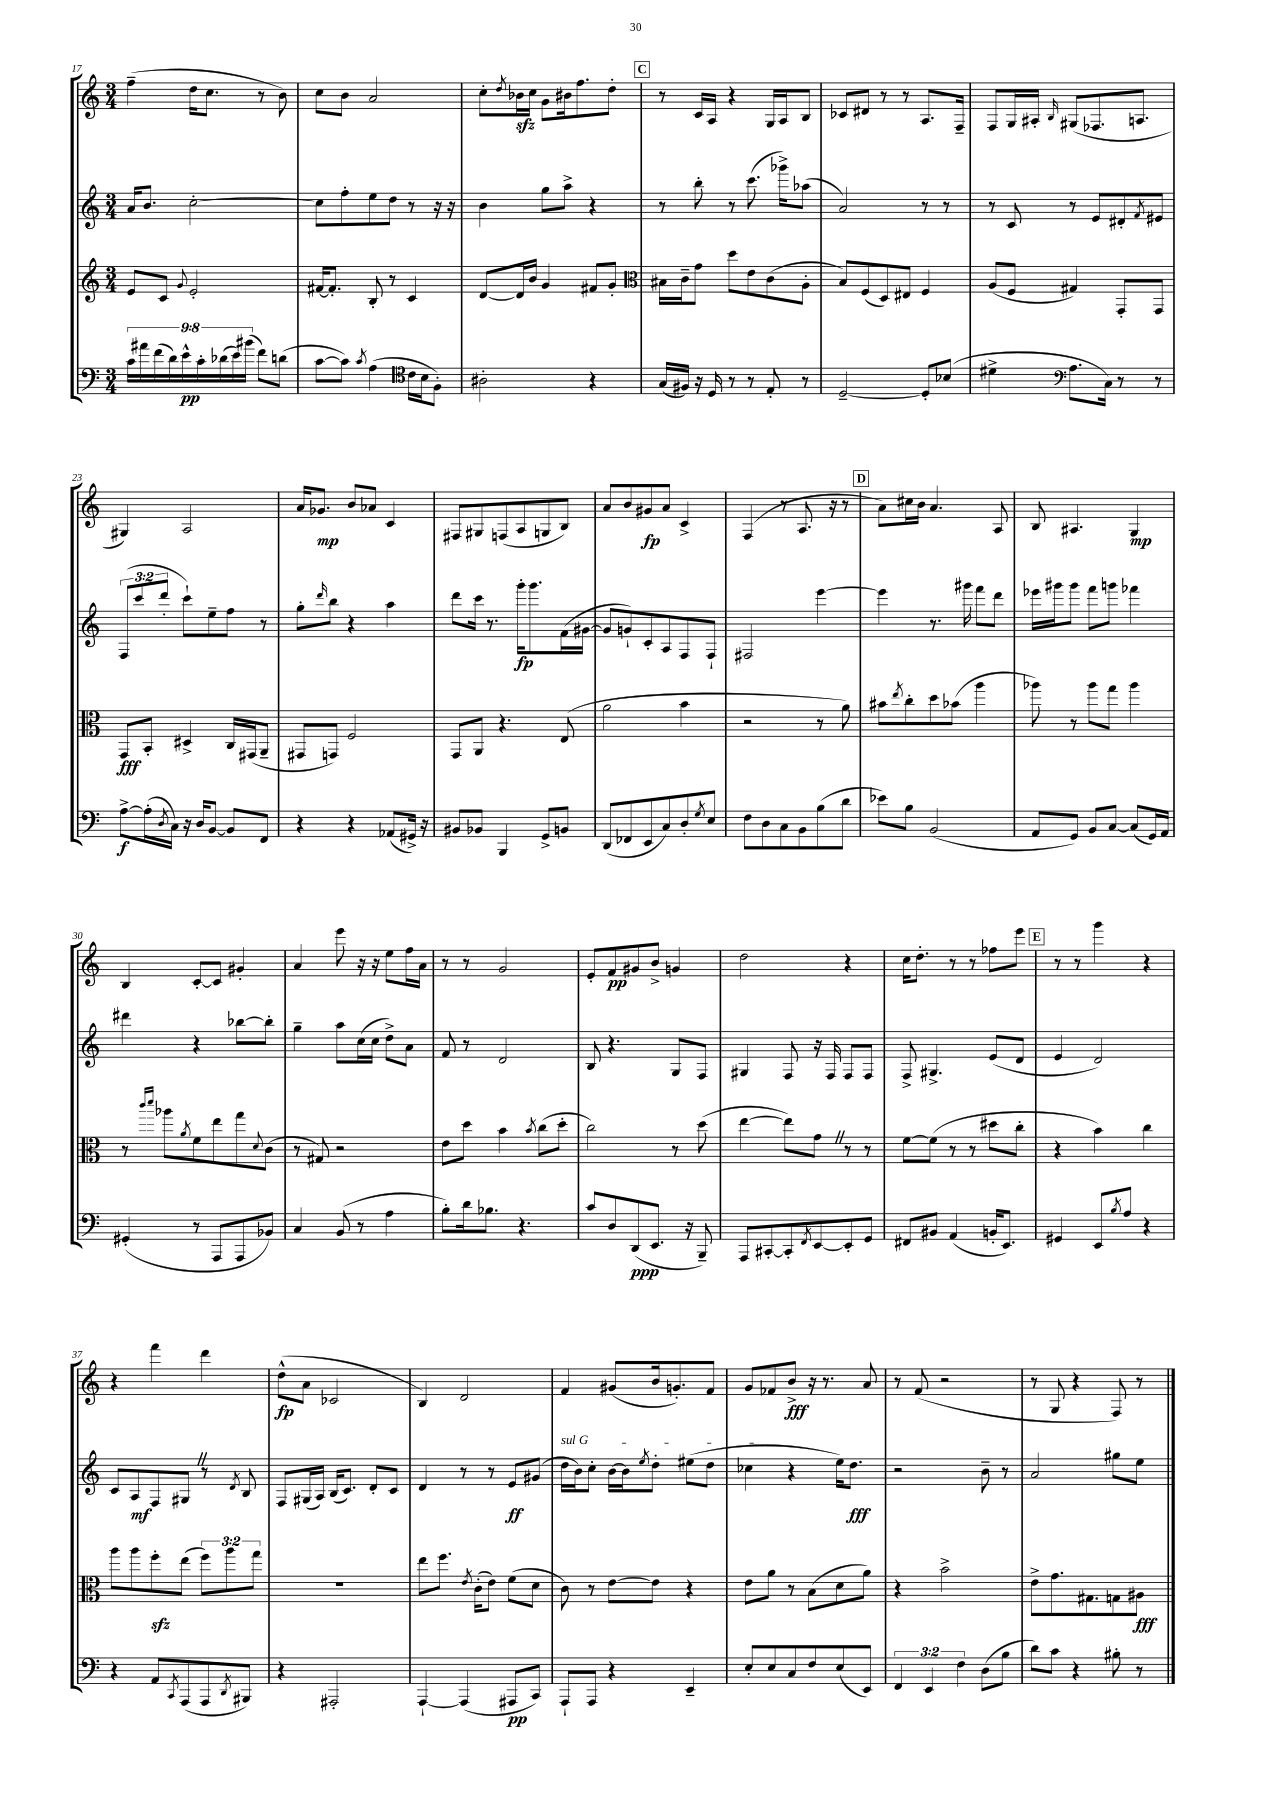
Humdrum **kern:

**kern	**kern	**kern	**kern
*staff4	*staff3	*staff2	*staff1
*clefF4	*clefG2	*clefG2	*clefG2
*k[]	*k[]	*k[]	*k[]
*M3/4	*M3/4	*M3/4	*M3/4
18c	8e	16a	(4ff~
18a#	.	.	.
.	.	8.b	.
(18f	.	.	.
.	8c	.	.
18d)	.	.	.
18e^^	.	.	.
.	8qqg	.	.
.	2e'	[2cc'	16dd
18c'	.	.	.
.	.	.	8.cc
(18d-	.	.	.
18e)	.	.	.
(18b#	.	.	.
8f)	.	.	8r
(8d	.	.	8b)
=	=	=	=
[8c	[16f#	8cc]	8cc
.	8.f#']	.	.
8c])	.	8ff'	8b
8qc	.	.	.
(4A	8B'	8ee	2a
.	8r	8dd	.
*clefC4	*	*	*
16c	4c	8r	.
16B	.	.	.
8F')	.	16r	.
.	.	16r	.
=	=	=	=
2A#'	[8d	4b	8cc'
.	.	.	8qdd
.	16d]	.	16b-
.	16b	.	16cc
.	4g	8gg	8g
.	.	8aa^	16b#
.	.	.	8.ff
4r	8f#	4r	.
.	8g'	.	8dd'
=	=	=	=
*	*clefC3	*	*
(16G	16B#	8r	8r
16F#)	16c~	.	.
16r	8g	8bb'	16c
16D	.	.	16A
8r	8dd	8r	4r
8r	8e	(8.ccc	.
8E'	(8c	.	16G
.	.	16ggg-^)	16A
8r	8A'	(8aa-	8B
=	=	=	=
[2D~	8B)	2a)	8c-
.	(8F	.	8d#
.	8D)	.	8r
.	8E#	.	8r
8D']	4F	8r	8.A
(8B-	.	8r	.
.	.	.	16F~
=	=	=	=
4d#^	(8A	8r	8F
.	8F	8c	16G
.	.	.	16A#'
*clefF4	*	*	*
.	.	.	16qqB
8.A	4G#)	8r	(8G#
.	.	8e	8.F-
16C)	.	.	.
8r	8GG'	8d#'	.
.	.	.	8.A
.	.	8qf	.
8r	8GG	8e#	.
=	=	=	=
[8A^	8GG	(12F	4G#)
.	.	12ccc	.
(16A']	8BB'	.	.
.	.	12ddd'	.
8qD	.	.	.
16C)	.	.	.
16r	4D#^	8ccc`)	2A
16D	.	.	.
[8BB	.	8ee~	.
8BB]	16C	8ff	.
.	(16GG#	.	.
8FF	8AA~	8r	.
=	=	=	=
4r	8GG#	8gg'	16a
.	.	.	8.g-
.	.	16qqddd	.
.	8GG)	8bb	.
4r	2F	4r	8b
.	.	.	8a-
(8AA-	.	4aa	4c
16GG#^)	.	.	.
16r	.	.	.
=	=	=	=
8BB#	8GG	8ddd	8F#
8BB-	8AA	16ccc	8G#
.	.	8.r	.
4BBB	4.r	.	(8F
.	.	16ggg'	8A
.	.	8.ggg	.
8GG^	.	.	8G
8BB	(8E	(16f	8B)
.	.	[16g#	.
=	=	=	=
(8DD	2a	8g#]	8a
8FF-	.	8g`)	8b
8EE	.	8c'	8g#
8C)	.	8A	8a
8D'	4b	8F	4c^
8qG	.	.	.
8E	.	8F`	.
=	=	=	=
8F	2r	2F#	(4F
8D	.	.	.
8C	.	.	8r
8BB	.	.	8.A
(8B	8r	[4eee	.
.	.	.	16r
8d	8a)	.	8r
=	=	=	=
8e-)	8b#	4eee]	8a)
.	8qee	.	.
8B	8cc'	.	16cc#
.	.	.	16b
(2BB	8dd	8.r	4.a
.	(8b-	.	.
.	.	16ggg#	.
.	4aa	8fff	.
.	.	8ddd	8A
=	=	=	=
8AA	8aa-)	16eee-	8B
.	.	16ggg#	.
8GG)	8r	8ggg#	4.A#
8BB	8aa-	8fff	.
[8C	8gg	8ggg	.
(8C]	4aa-	4fff-	4G
16GG)	.	.	.
16AA	.	.	.
=	=	=	=
(4GG#'	8r	4ddd#	4B
.	16qqccc	.	.
.	16qqddd	.	.
.	8aa-	.	.
.	8qa	.	.
8r	8f	4r	[8c'
8AAA	8ee	.	8c]
8AAA	8gg	[8bb-	4g#'
.	8qqd	.	.
8BB-)	(8c	8bb-']	.
=	=	=	=
4C	8r	4gg~	4a
.	8G#)	.	.
(8BB	2r	8aa	8eee
8r	.	(16cc	16r
.	.	16cc	16r
4A	.	8dd^)	8ee
.	.	8a	16ff
.	.	.	16a
=	=	=	=
8B')	8e	8f	8r
16d	8dd	8r	8r
8.B-	.	.	.
.	4b	2d	2g
4.r	.	.	.
.	8qb	.	.
.	(8cc	.	.
.	8dd'	.	.
=	=	=	=
8c	2cc)	8B	8e'
8D	.	4.r	8f
(8DD	.	.	8g#
8.EE	.	.	8b^
.	8r	8G	4g
16r	.	.	.
8BBB~)	(8dd	8F	.
=	=	=	=
8AAA	[4ee	4G#	2dd
[8CC#'	.	.	.
8CC#']	8ee])	8F	.
8qFF	.	.	.
[8EE	8g	16r	.
.	.	16F	.
8EE']	8r	8F	4r
8GG	8r	8F	.
=	=	=	=
8FF#	[8f	8F^	16cc
.	.	.	8.dd'
8BB#	(8f]	4.G#^	.
(4AA	8r	.	8r
.	8r	.	8r
16BB'	8dd#	(8e	8ff-
8.EE)	.	.	.
.	8cc'	8d	8eee
=	=	=	=
4GG#	4r	4e	8r
.	.	.	8r
8EE	4b)	2d)	4ggg
8qB	.	.	.
8A	.	.	.
4r	4cc	.	4r
=	=	=	=
4r	8aa	8c	4r
.	8aa	8A	.
8AA	8ff'	8F	4fff
8qCC	.	.	.
(8AAA	(8ee	8G#	.
8AAA	12ff)	8r	4ddd
.	12aa	.	.
8qDD	.	8qd	.
8BBB#)	.	8B	.
.	12gg	.	.
=	=	=	=
4r	2.r	8F	(8dd^^
.	.	(16G#	8a
.	.	16A)	.
2AAA#'	.	(16B	2c-
.	.	8.c)	.
.	.	8d'	.
.	.	8c	.
=	=	=	=
[4AAA`	8ee	4d	4B)
.	8.ff	.	.
(4AAA]	.	8r	2d
.	8qe	.	.
.	(16c'	.	.
.	8e)	8r	.
8AAA#	(8f	8e	.
8CC)	8d	(8g#	.
=	=	=	=
8AAA`	8c)	16dd	4f
.	.	16b)	.
8AAA	8r	8cc'	.
4r	[8e	[16b	(8g#
.	.	16b]	.
.	.	8qee	.
.	8e]	8dd'	16b
.	.	.	8.g')
4EE~	4r	(8ee#	.
.	.	8dd	8f
=	=	=	=
8E'	8e	4cc-	8g
8E	8a	.	8f-
8C	8r	4r	8b^
8F	(8B	.	16r
.	.	.	8.r
(8E	8d	16ee)	.
.	.	8.dd	.
8EE)	8a)	.	8a
=	=	=	=
6FF	4r	2r	8r
.	.	.	(8f
6EE	.	.	.
.	2b^	.	2r
6F	.	.	.
(8D	.	8b~	.
8B	.	8r	.
=	=	=	=
8d)	8e^	2a	8r
8c	8.g	.	8G
4r	.	.	4r
.	8.G#	.	.
8B#'	8G	8gg#	8F)
8r	8A#	8ee	8r
==	==	==	==
*-	*-	*-	*-
